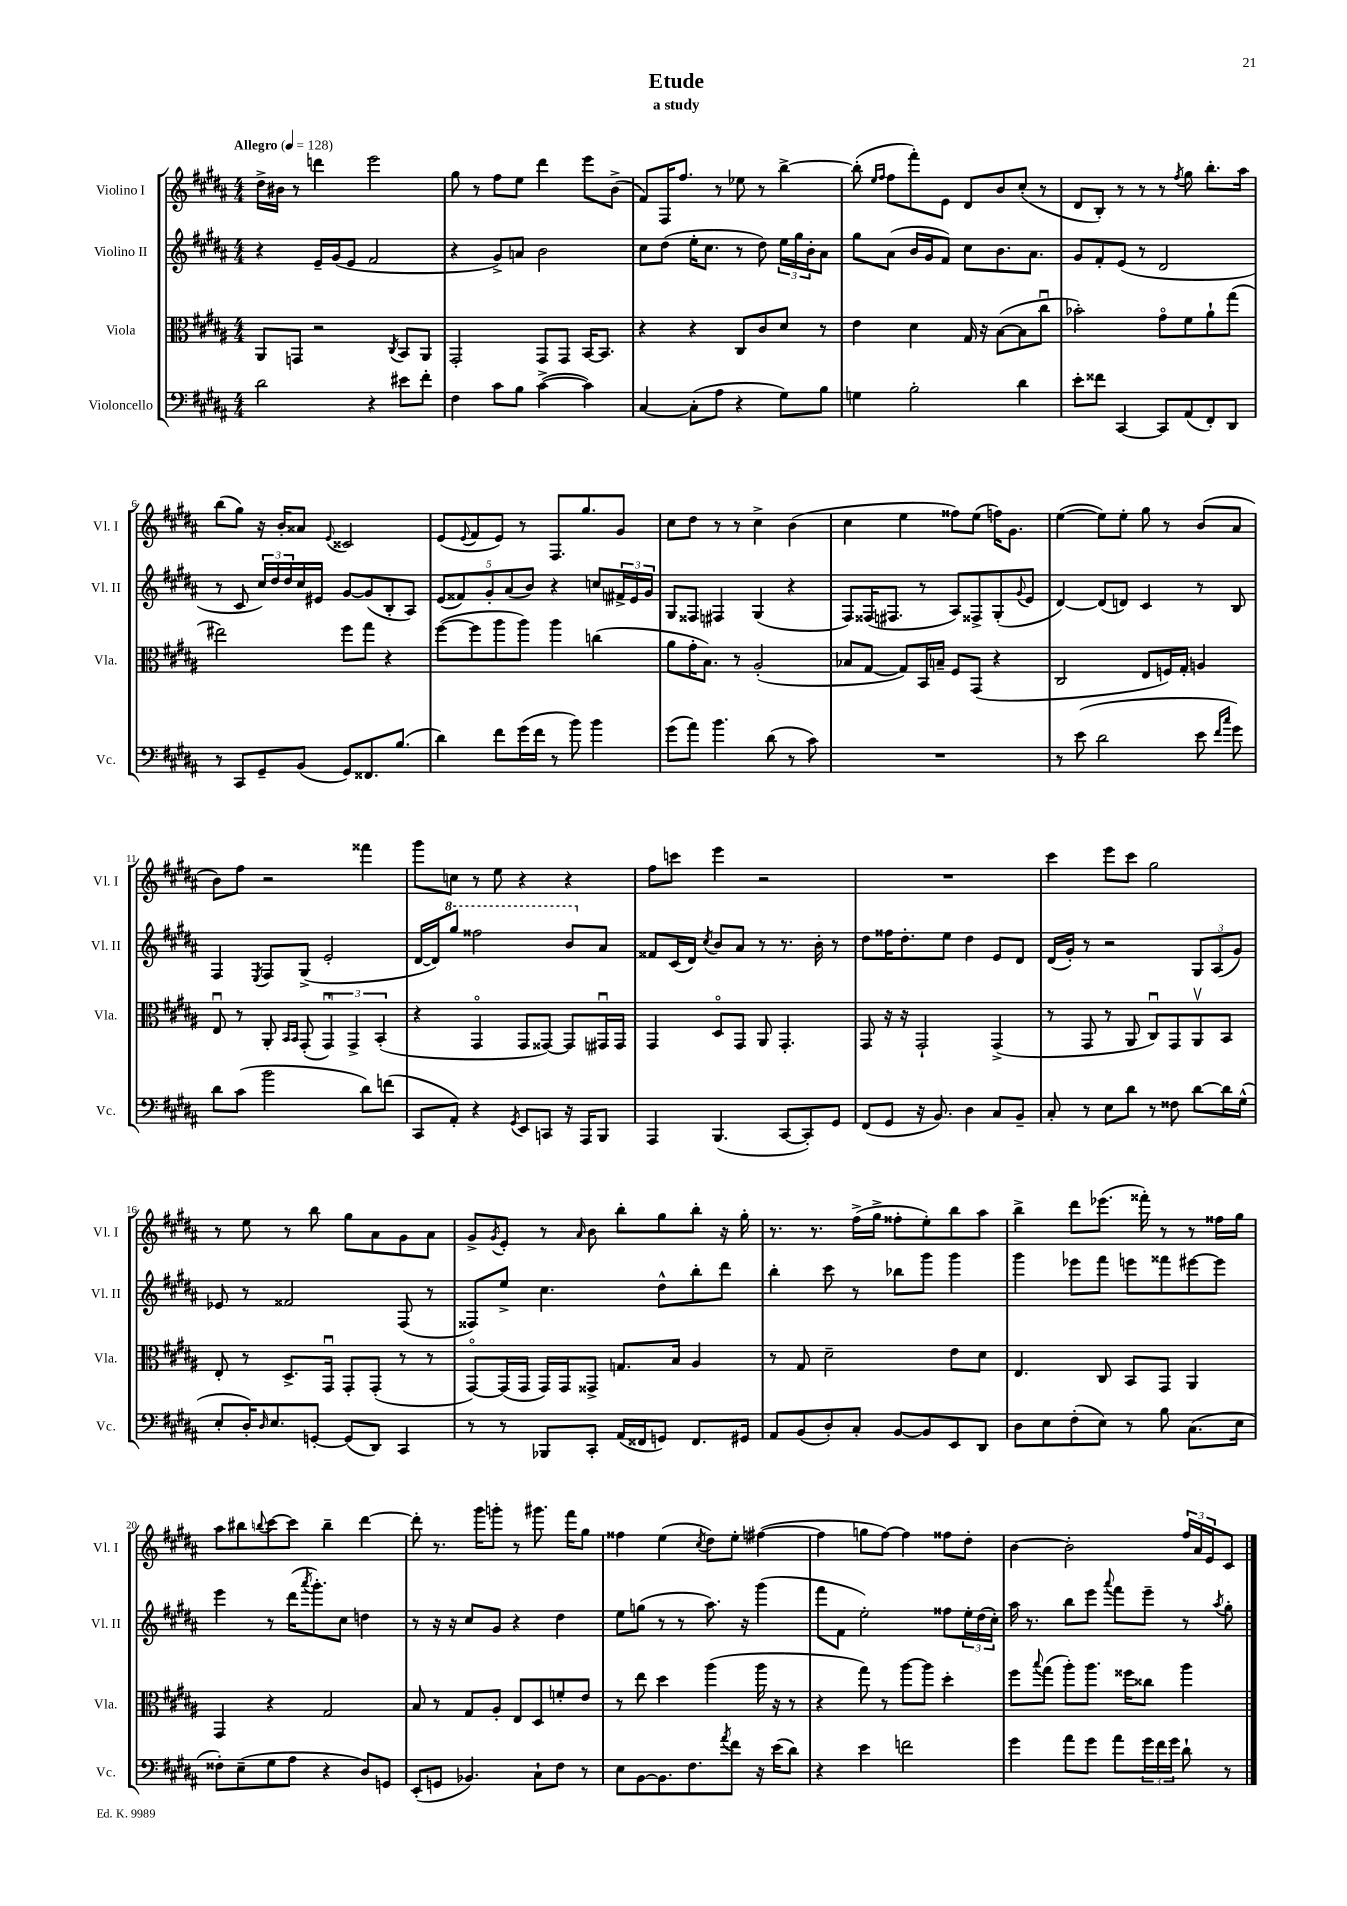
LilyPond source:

\header { title = "Etude" subtitle = "a study" }
<<
\new StaffGroup <<
\new Staff = "s0" \with { instrumentName = "Violino I" shortInstrumentName = "Vl. I" } {
    \clef treble \key b \major \numericTimeSignature \time 4/4 \tempo "Allegro" 4 = 128
    dis''16-> bis'16 r8 d'''4 e'''2 |
    gis''8 r8 fis''8 e''8 dis'''4 e'''8 b'8->( |
    fis'8) fis16 fis''8. r8 ees''8 r8 b''4~-> |
    b''8-.( \grace { e''16 fis''16 } fis''8 fis'''8-.) e'8 dis'8 b'8 cis''8-.( r8 |
    dis'8 b8-.) r8 r8 r8 \acciaccatura { fis''8 } gis''8 b''8.-. ais''16 |
    b''8( gis''8) r16 b'16-. aisis'8 \appoggiatura { e'8 } cisis'2 |
    e'8( \appoggiatura { e'8 } fis'8 e'8) r8 fis8. gis''8. gis'8 |
    cis''8 dis''8 r8 r8 cis''4-> b'4( |
    cis''4 e''4 fisis''8) e''8( f''16) gis'8. |
    e''4~( e''8) e''8-. gis''8 r8 b'8( ais'8 |
    b'8) fis''8 r2 fisis'''4 |
    gis'''8 c''8 r8 e''8 r4 r4 |
    fis''8 c'''8 e'''4 r2 |
    R1 |
    cis'''4 e'''8 cis'''8 gis''2 |
    r8 e''8 r8 b''8 gis''8 ais'8 gis'8 ais'8 |
    gis'8-> \acciaccatura { gis'8 } e'8-. r8 \grace { ais'16 } b'8 b''8-. gis''8 b''8-. r16 gis''16-. |
    r8. r8. fis''16->( gis''16-> fisis''8-. e''8-.) b''8 ais''8 |
    b''4-> dis'''8 ees'''8.( fisis'''16-.) r8 r8 fisis''16 gis''16 |
    ais''8 bis''8 \appoggiatura { b''8 } cis'''8~ cis'''8 b''4-- dis'''4~ |
    dis'''8-. r8. gis'''16 g'''8-. r8 gis'''8. fis'''16 gis''8 |
    fisis''4 e''4( \acciaccatura { cis''8 } dis''8) e''8-. fis''4~( |
    fis''4 g''8 fis''8~) fis''4 fisis''8 dis''8-. |
    b'4~ b'2-. \tuplet 3/2 { fis''16 ais'16 e'16 } cis'8 \bar "|." |
}
\new Staff = "s1" \with { instrumentName = "Violino II" shortInstrumentName = "Vl. II" } {
    \clef treble \key b \major \numericTimeSignature \time 4/4
    r4 e'16-- gis'16( e'8 fis'2 |
    r4 gis'8->) a'8 b'2 |
    cis''8 dis''8( e''16-. cis''8. r8 dis''8) \tuplet 3/2 { e''16 gis''16 b'16-. } ais'8 |
    gis''8 ais'8( b'16 gis'16 fis'8) cis''8 b'8. ais'8. |
    gis'8 fis'8-. e'8( r8 dis'2 |
    r8 cis'8 \tuplet 3/2 { cis''16) dis''16 dis''16 } cis''16 eis'16 gis'8~ gis'8( b8-. ais8) |
    \tuplet 5/4 { e'8( fisis'8) gis'8-. ais'8( b'8) } r4 c''8 \tuplet 3/2 { fis'16-> e'16 gis'16 } |
    gis8 fisis8 fis4 gis4( r4 |
    fis8) fisis16( fis8. r8 ais8) fisis8-> gis8-.( \appoggiatura { gis'8 } e'8 |
    dis'4~) dis'8( d'8) cis'4 r8 b8 |
    fis4 \acciaccatura { e8 } fis8 gis8->( e'2-. |
    dis'16~ dis'16) \ottava #1 gis'''8 fisis'''2 b''8 \ottava #0 ais'8 |
    fisis'8 cis'16( dis'16) \acciaccatura { cis''8 } b'8 ais'8 r8 r8. b'16-. r8 |
    dis''8 fisis''16 dis''8.-. e''8 dis''4 e'8 dis'8 |
    dis'16( gis'16-.) r8 r2 \tuplet 3/2 { gis8 ais8( gis'8) } |
    ees'8 r8 fisis'2 fis8( r8 |
    fisis8) e''8-> cis''4. dis''8-^ b''8-. dis'''8 |
    b''4-. cis'''8 r8 bes''8 gis'''8 gis'''4 |
    gis'''4 ees'''8 fis'''8 e'''8 fisis'''8 eis'''8~ eis'''8 |
    e'''4 r8 dis'''16( \acciaccatura { ais'''8 } gis'''8.-.) cis''8 d''4 |
    r8 r16 r16 cis''8 gis'8 r4 dis''4 |
    e''8 g''8( r8 r8 ais''8.) r16 gis'''4( |
    fis'''8 fis'8 e''2-.) fisis''8 \tuplet 3/2 { e''16-. dis''16( cis''16-.) } |
    ais''16 r8. b''8 e'''8 \appoggiatura { ais'''8 } fis'''8 e'''8-- r8 \acciaccatura { ais''8 } gis''8-. \bar "|." |
}
\new Staff = "s2" \with { instrumentName = "Viola" shortInstrumentName = "Vla." } {
    \clef alto \key b \major \numericTimeSignature \time 4/4
    ais,8 g,8 r2 \acciaccatura { cis8 } b,8 ais,8 |
    gis,2-. gis,8 gis,8 b,16~ b,8. |
    r4 r4 cis8 cis'8 dis'8 r8 |
    e'4 dis'4 gis16 r16 b8~( b8 cis''8\downbow |
    bes'2-.) gis'8\flageolet fis'8 ais'8-! gis''8( |
    eis''2) fis''8 gis''8 r4 |
    fis''8~( fis''8 ais''8 ais''8) ais''4 c''4( |
    ais'8 gis'16-. b8.) r8 ais2-.( |
    bes8 gis8~ gis8) b,16 b16-- fis8 gis,8( r4 |
    cis2 e8 f16) gis16-. a4 |
    e8\downbow r8 ais,8-. \grace { b,16 b,16 } gis,8-.( \tuplet 3/2 { gis,4\downbow) gis,4-> b,4-.( } |
    r4 gis,4\flageolet gis,8 gisis,8~) gisis,8 gis,16\downbow gis,16 |
    gis,4 dis8\flageolet gis,8 ais,8 gis,4.-. |
    gis,8 r16 r16 gis,2-! gis,4->( |
    r8 gis,8 r8 ais,8 cis8\downbow) gis,8 ais,8\upbow b,8 |
    e8-. r8 dis8.-> gis,16\downbow gis,8-. gis,8-.( r8 r8 |
    gis,8~\flageolet) gis,16( gis,16 gis,16) gis,16 gisis,8-> g8. b16 ais4 |
    r8 gis8 dis'2-- e'8 dis'8 |
    e4. cis8 b,8 gis,8 ais,4 |
    gis,4 r4 gis2 |
    b8 r8 gis8 ais8-. e8 dis8 f'8-. e'8 |
    r8 e''8 dis''4 ais''4( ais''16 r16 r8 |
    r4 gis''8) r8 ais''8~ ais''8 dis''4-. |
    fis''8 \appoggiatura { b''8 } gis''8( ais''8-.) ais''8. fisis''16 cisis''8 ais''4 \bar "|." |
}
\new Staff = "s3" \with { instrumentName = "Violoncello" shortInstrumentName = "Vc." } {
    \clef bass \key b \major \numericTimeSignature \time 4/4
    dis'2 r4 eis'8 fis'8-. |
    fis4 cis'8 b8 cis'4~->( cis'4) |
    cis4~ cis8-.( ais8 r4 gis8) b8 |
    g4 b2-. dis'4 |
    e'8-. fisis'8 cis,4~ cis,8 ais,8( fis,8-.) dis,8 |
    r8 cis,8 gis,8-- b,8( gis,8) fisis,8. b8.( |
    dis'4) fis'8 gis'16( fis'16 r8 b'8) b'4 |
    gis'8( ais'8) b'4. dis'8( r8 cis'8) |
    R1 |
    r8 e'8( dis'2 e'8 \grace { fis'16 cis''16 } gis'8) |
    dis'8 cis'8( b'2 dis'8) f'8( |
    cis,8 ais,8-.) r4 \acciaccatura { gis,8 } e,8 c,8 r16 ais,,16 b,,8 |
    ais,,4 b,,4.( cis,8~ cis,8-.) gis,8 |
    fis,8( gis,8 r16 b,8.) dis4 cis8 b,8-- |
    cis8-. r8 e8 dis'8 r8 fisis8 dis'8~ dis'16 gis16-^( |
    e8-. dis16-.) \grace { dis16 } e8. g,8~-. g,8( dis,8) cis,4 |
    r8 r8 bes,,8 cis,8-. ais,16( fisis,16 g,8) fisis,8. gis,16 |
    ais,8 b,8( dis8-.) cis8-. b,8~ b,8 e,8 dis,8 |
    dis8 e8 fis8-.( e8) r8 b8 cis8.( e16 |
    fisis8-.) e8--( gis8 ais8 r4 dis8) g,8 |
    e,8-.( g,8 bes,4.) cis8-! fis8 r8 |
    e8 b,8~ b,8. fis8. \acciaccatura { ais'8 } fis'8 r16 e'16( dis'8) |
    r4 e'4 f'2 |
    gis'4 ais'8 gis'8 ais'8 \tuplet 3/2 { gis'16 fis'16 gis'16 } dis'8-! r8 \bar "|." |
}
>>
>>
